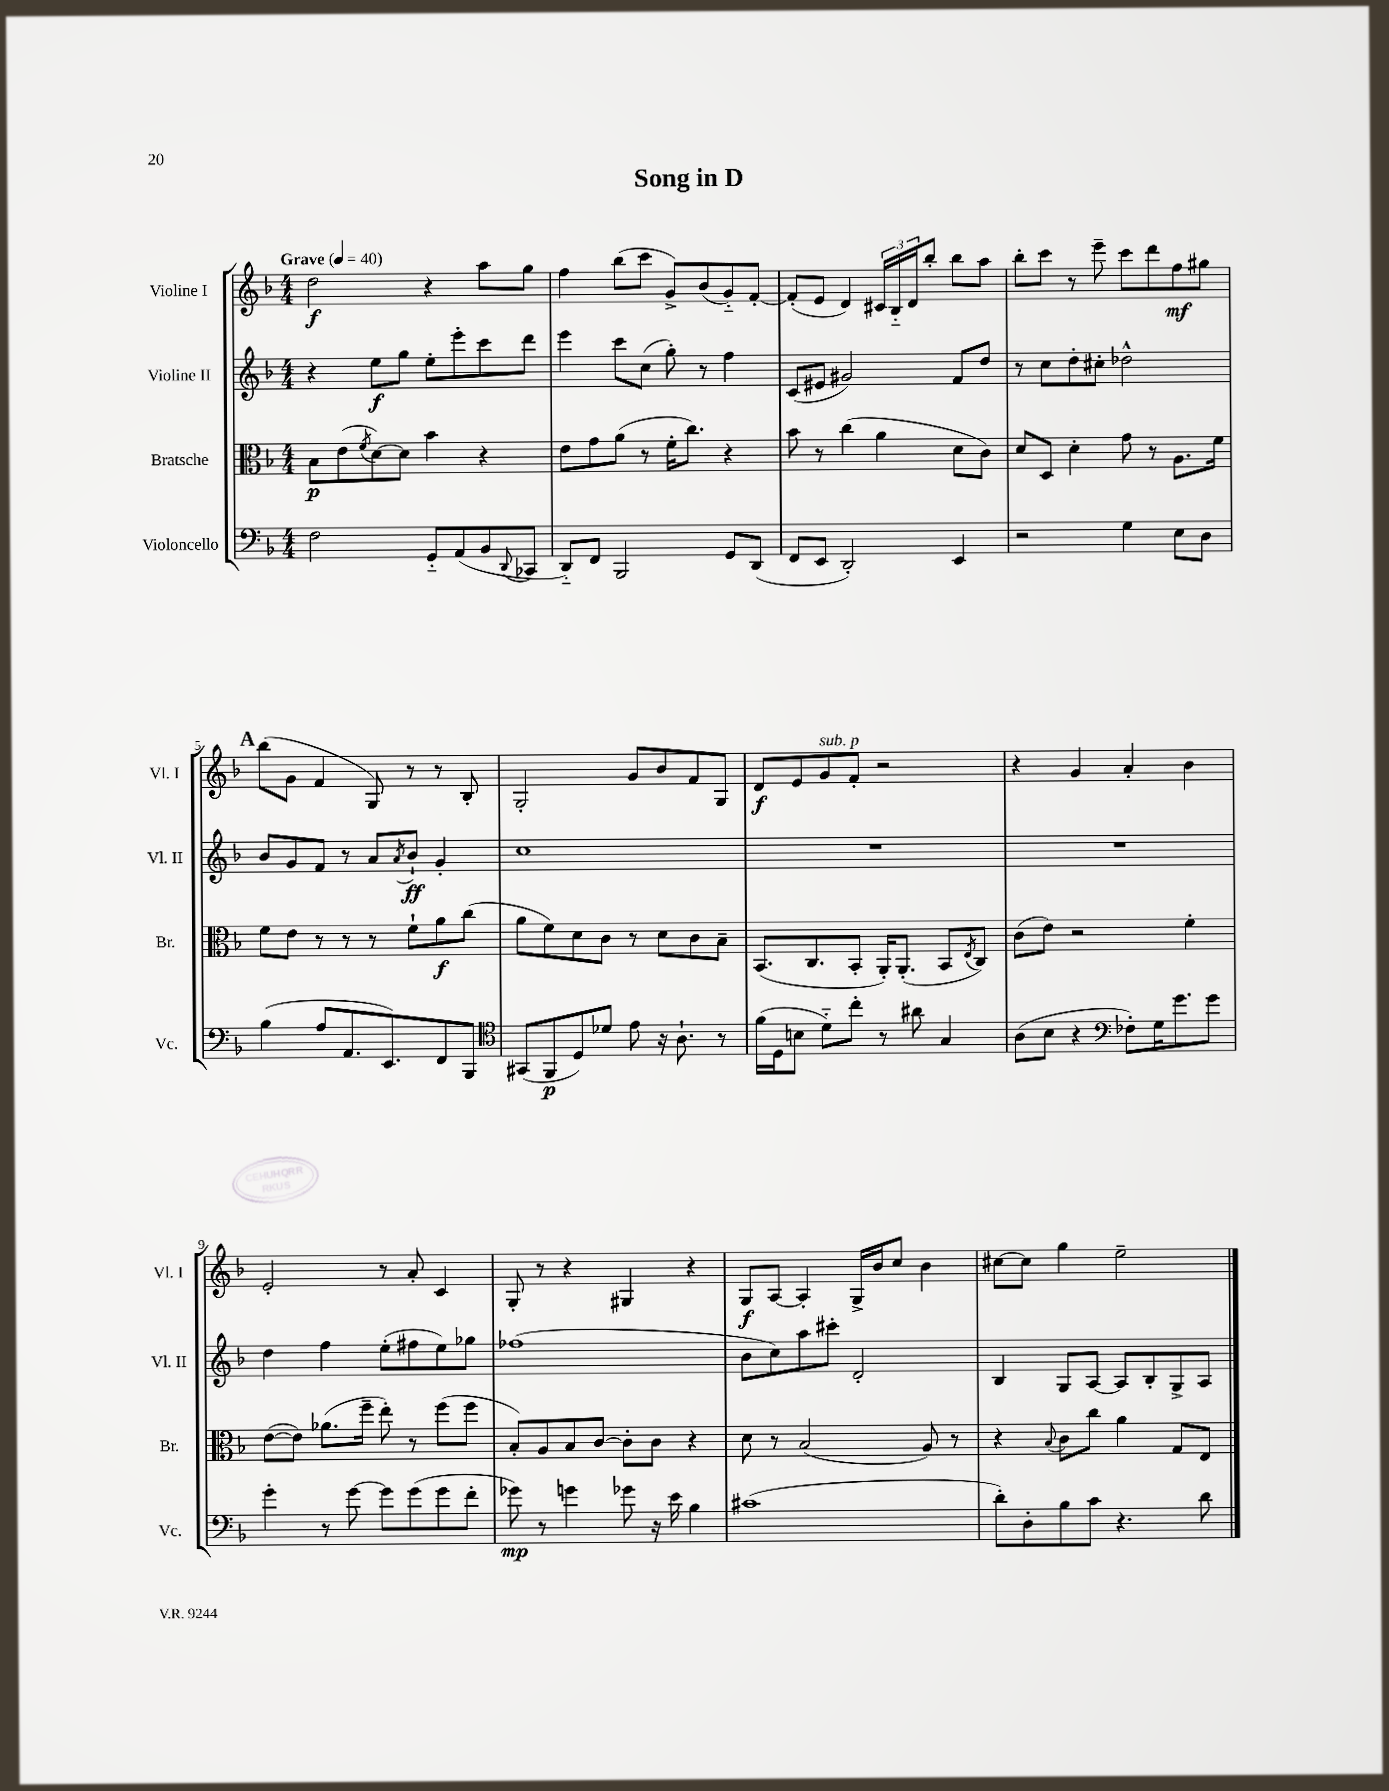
\header { title = "Song in D" }
<<
\new StaffGroup <<
\new Staff = "s0" \with { instrumentName = "Violine I" shortInstrumentName = "Vl. I" } {
    \clef treble \key f \major \numericTimeSignature \time 4/4 \tempo "Grave" 4 = 40
    d''2\f r4 a''8 g''8 |
    f''4 bes''8( c'''8 g'8->) bes'8( g'8-_) f'8~-. |
    f'8-.( e'8 d'4) \tuplet 3/2 { cis'16 bes16-_ d'16 } bes''8-. bes''8 a''8 |
    bes''8-. c'''8 r8 e'''8-- c'''8 d'''8 f''8\mf gis''8 |
    \mark \markup { \bold "A" } bes''8( g'8 f'4 g8) r8 r8 bes8-. |
    g2-. g'8 bes'8 f'8 g8 |
    d'8\f e'8 g'8^\markup { \italic "sub. p" } f'8-. r2 |
    r4 g'4 a'4-. bes'4 |
    e'2-. r8 a'8-. c'4 |
    g8-. r8 r4 gis4 r4 |
    g8\f a8~ a4-. g16-> bes'16 c''8 bes'4 |
    cis''8~ cis''8 g''4 e''2-- \bar "|." |
}
\new Staff = "s1" \with { instrumentName = "Violine II" shortInstrumentName = "Vl. II" } {
    \clef treble \key f \major \numericTimeSignature \time 4/4
    r4 e''8\f g''8 e''8-. e'''8-. c'''8 d'''8 |
    e'''4 c'''8 c''8( g''8-.) r8 f''4 |
    c'8( eis'8 gis'2) f'8 d''8 |
    r8 c''8 d''8-. cis''8-. des''2-^ |
    \mark \markup { \bold "A" } bes'8 g'8 f'8 r8 a'8 \acciaccatura { a'8 } bes'8-!\ff g'4-. |
    c''1 |
    R1 |
    R1 |
    d''4 f''4 e''8-.( fis''8 e''8) ges''8 |
    fes''1( |
    bes'8 c''8) a''8 cis'''8-. d'2-. |
    bes4 g8 a8~ a8 bes8-. g8-> a8 \bar "|." |
}
\new Staff = "s2" \with { instrumentName = "Bratsche" shortInstrumentName = "Br." } {
    \clef alto \key f \major \numericTimeSignature \time 4/4
    bes8\p e'8( \acciaccatura { f'8 } d'8~) d'8 bes'4 r4 |
    e'8 g'8 a'8( r8 f'16-. c''8.) r4 |
    bes'8 r8 c''4( a'4 d'8 c'8) |
    d'8 d8 d'4-. g'8 r8 a8. f'16 |
    \mark \markup { \bold "A" } f'8 e'8 r8 r8 r8 f'8-! a'8\f c''8( |
    a'8 f'8) d'8 c'8 r8 d'8 c'8 bes8-- |
    bes,8.( c8. bes,8-. a,16-.) a,8.-.( bes,8 \acciaccatura { e8 } c8) |
    c'8( e'8) r2 f'4-. |
    e'8~( e'8) aes'8.( f''16-- e''8-.) r8 f''8( f''8 |
    bes8-.) a8 bes8 c'8~ c'8-. c'8 r4 |
    d'8 r8 bes2( a8) r8 |
    r4 \appoggiatura { bes8 } c'8 c''8 a'4 g8 e8 \bar "|." |
}
\new Staff = "s3" \with { instrumentName = "Violoncello" shortInstrumentName = "Vc." } {
    \clef bass \key f \major \numericTimeSignature \time 4/4
    f2 g,8-_ a,8( bes,8 \appoggiatura { d,8 } ces,8 |
    d,8-_) f,8 bes,,2 g,8 d,8( |
    f,8 e,8 d,2-.) e,4 |
    r2 g4 e8 d8 |
    \mark \markup { \bold "A" } bes4( a8 a,8. e,8.) f,8 bes,,8 |
    \clef tenor gis,8( f,8\p d8) des'8 e'8 r16 a8.-! r8 |
    f'16( d16 b8 d'8-_) c''8-. r8 ais'8 g4 |
    a8( bes8 r4 \clef bass fes8-.) g16 g'8. g'8 |
    g'4-. r8 g'8~ g'8 g'8( g'8 f'8-. |
    ges'8\mp) r8 g'4 ges'8 r16 e'16 bes4 |
    cis'1( |
    d'8-.) d8-. bes8 c'8 r4. d'8 \bar "|." |
}
>>
>>
